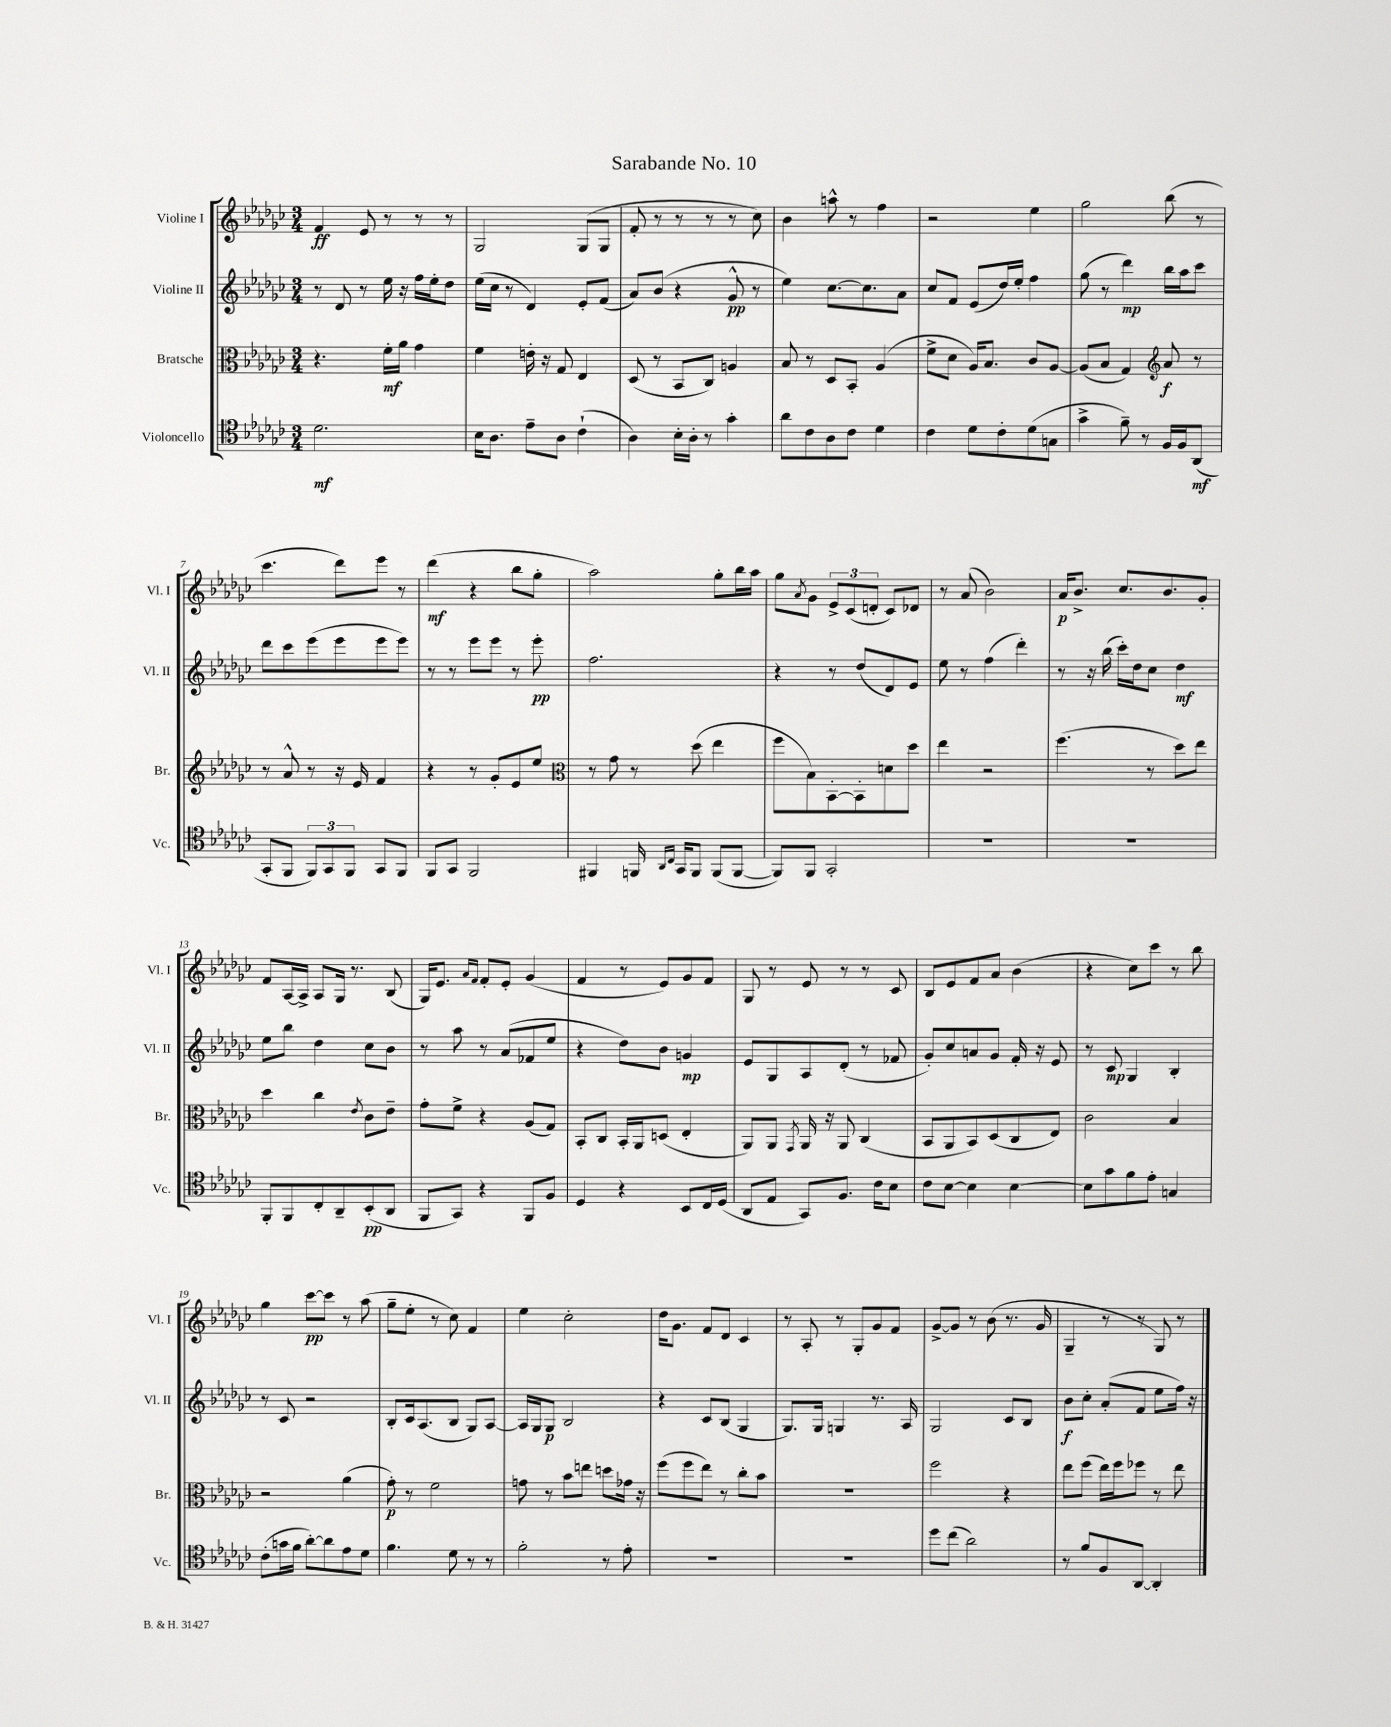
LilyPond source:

\header { title = "Sarabande No. 10" }
<<
\new StaffGroup <<
\new Staff = "s0" \with { instrumentName = "Violine I" shortInstrumentName = "Vl. I" } {
    \clef treble \key ges \major \numericTimeSignature \time 3/4
    f'4\ff ees'8 r8 r8 r8 |
    ges2 ges8( ges8 |
    f'8-. r8 r8 r8 r8 ces''8) |
    bes'4 a''8-^ r8 f''4 |
    r2 ees''4 |
    ges''2 bes''8( r8 |
    ces'''4. des'''8) ees'''8 r8 |
    des'''4\mf( r4 bes''8 ges''8-. |
    aes''2) ges''8-. bes''16 aes''16 |
    ges''8 \acciaccatura { aes'8 } ges'8 \tuplet 3/2 { ees'8-> ces'8( d'8-. } ces'8) des'8 |
    r8 aes'8( bes'2) |
    aes'16\p bes'8.-> ces''8. bes'8. ges'8-. |
    f'8 aes16~ aes16-> aes8 ges16 r8. bes8( |
    ges16) ees'8. \grace { aes'16 f'16 } f'8-. ees'8-. ges'4( |
    f'4 r8 ees'8) ges'8 f'8 |
    ges8 r8 ees'8 r8 r8 ces'8 |
    bes8 ees'8 f'8 aes'8 bes'4( |
    r4 ces''8) ces'''8 r8 bes''8 |
    ges''4 ces'''8~\pp ces'''8 r8 aes''8( |
    ges''8-- ees''8-. r8 ces''8) f'4 |
    ees''4 ces''2-. |
    des''16 ges'8. f'8 des'8 ces'4 |
    r8 aes8-. r8 ges8-. ges'8 f'8 |
    ges'8~-> ges'8 r8 bes'8( r8. ges'16 |
    ges4-- r8 r8 ges8) r8 \bar "|." |
}
\new Staff = "s1" \with { instrumentName = "Violine II" shortInstrumentName = "Vl. II" } {
    \clef treble \key ges \major \numericTimeSignature \time 3/4
    r8 des'8 r8 ees''16 r16 f''16 ees''16-. des''8 |
    ees''16( ces''16 r8 des'4) ees'8-. f'8( |
    aes'8) bes'8( r4 ges'8-^\pp r8 |
    ees''4) ces''8.~ ces''8. aes'8 |
    ces''8 f'8 ees'8( des''16) ees''16-. f''4 |
    ges''8( r8 des'''4\mp) bes''16 aes''16 ces'''8 |
    des'''8 ces'''8 ees'''8( ees'''8 ees'''8 ees'''8) |
    r8 r8 ees'''8 ees'''8 r8 ees'''8-.\pp |
    f''2. |
    r4 r8 des''8( des'8) ees'8 |
    ees''8 r8 f''4( des'''4-.) |
    r8 r16 bes''16( ces'''16-.) des''16 ces''8 des''4\mf |
    ees''8 bes''8 des''4 ces''8 bes'8 |
    r8 aes''8 r8 aes'8( fes'8 ees''8 |
    r4 des''8) bes'8 g'4\mp |
    ees'8 ges8 aes8 des'8-.( r8 fes'8 |
    ges'8-.) ces''8 a'8 ges'8 f'16-. r16 ees'8 |
    r8 ces'8\mp ges4 bes4-. |
    r8 ces'8 r2 |
    bes8-. ces'16 aes8.( bes8 ges8) aes8~ |
    aes16 ges16 ges8\p bes2 |
    r4 ces'8 bes8( ges4 |
    ges8.) ges16 g4 r8. aes16 |
    ges2 ces'8 bes8 |
    bes'8\f ces''8-. aes'8-.( f'8 ees''8 f''16) r16 \bar "|." |
}
\new Staff = "s2" \with { instrumentName = "Bratsche" shortInstrumentName = "Br." } {
    \clef alto \key ges \major \numericTimeSignature \time 3/4
    r4. f'16-.\mf aes'16 ges'4 |
    f'4 e'16-. r16 ges8 ees4 |
    des8( r8 bes,8 ces8) a4 |
    bes8 r8 des8 bes,8-. aes4( |
    f'8-> des'8 aes16) bes8. ces'8 aes8~ |
    aes8( bes8 ges4) \clef treble aes'8\f r8 |
    r8 aes'8-^ r8 r16 ees'16 f'4 |
    r4 r8 ges'8-. ees'8 ees''8 |
    \clef alto r8 ges'8 r8 des''8( ees''4 |
    f''8 bes8) bes,8~-. bes,8-. d'8 des''8 |
    ees''4 r2 |
    f''4.( r8 des''8) ees''8 |
    des''4 ces''4 \acciaccatura { ees'8 } ces'8 ees'8-- |
    ges'8-. f'8-> r4 aes8( ges8) |
    bes,8-. ces8 bes,16-. aes,16 d8( ees4-. |
    aes,8) aes,8 \acciaccatura { ges,8 } aes,16 r16 aes,8 ces4( |
    bes,8 aes,8 bes,8) des8( ces8 ees8) |
    ces'2 bes4 |
    r2 aes'4( |
    ges'8-.\p) r8 f'2 |
    g'8 r8 bes'8 e''8 d''8 ges'16 r16 |
    f''8( f''8 ees''8) r8 ces''8-. bes'8 |
    R2. |
    f''2 r4 |
    ees''8 f''8( ees''16) f''16 fes''8 r8 ees''8 \bar "|." |
}
\new Staff = "s3" \with { instrumentName = "Violoncello" shortInstrumentName = "Vc." } {
    \clef tenor \key ges \major \numericTimeSignature \time 3/4
    des'2.\mf |
    bes16 aes8. ees'8-- aes8 ces'4-!( |
    aes4) bes16-. aes16-. r8 ges'4-. |
    aes'8 ces'8 aes8 ces'8 des'4 |
    ces'4 des'8 ces'8-. des'8( g8 |
    ges'4-> f'8--) r8 f16 f16 aes,8\mf( |
    ges,8-. f,8 \tuplet 3/2 { f,8) ges,8 f,8 } ges,8 f,8 |
    f,8 ges,8 f,2 |
    fis,4 f,16 \grace { aes,16 ces16 } ges,16 f,8 f,8( f,8~ |
    f,8) f,8 ges,2-. |
    R2. |
    R2. |
    f,8-. f,8 ces8-. aes,8-- bes,8-.\pp( aes,8 |
    f,8 ges,8) r4 f,8 f8 |
    des4 r4 bes,8 ces16 des16( |
    aes,8 ees8 ges,8) f8. ces'16 bes8 |
    ces'8 bes8~ bes4 bes4~ |
    bes8 ges'8 f'8 ees'8-. g4 |
    ces'8-.( g'16 f'16 aes'8~-.) aes'8 ees'8 des'8 |
    f'4. des'8 r8 r8 |
    f'2-. r8 ees'8-. |
    R2. |
    R2. |
    des''8 ces''8( aes'2) |
    r8 f'8 f8 aes,8~ aes,4-. \bar "|." |
}
>>
>>
